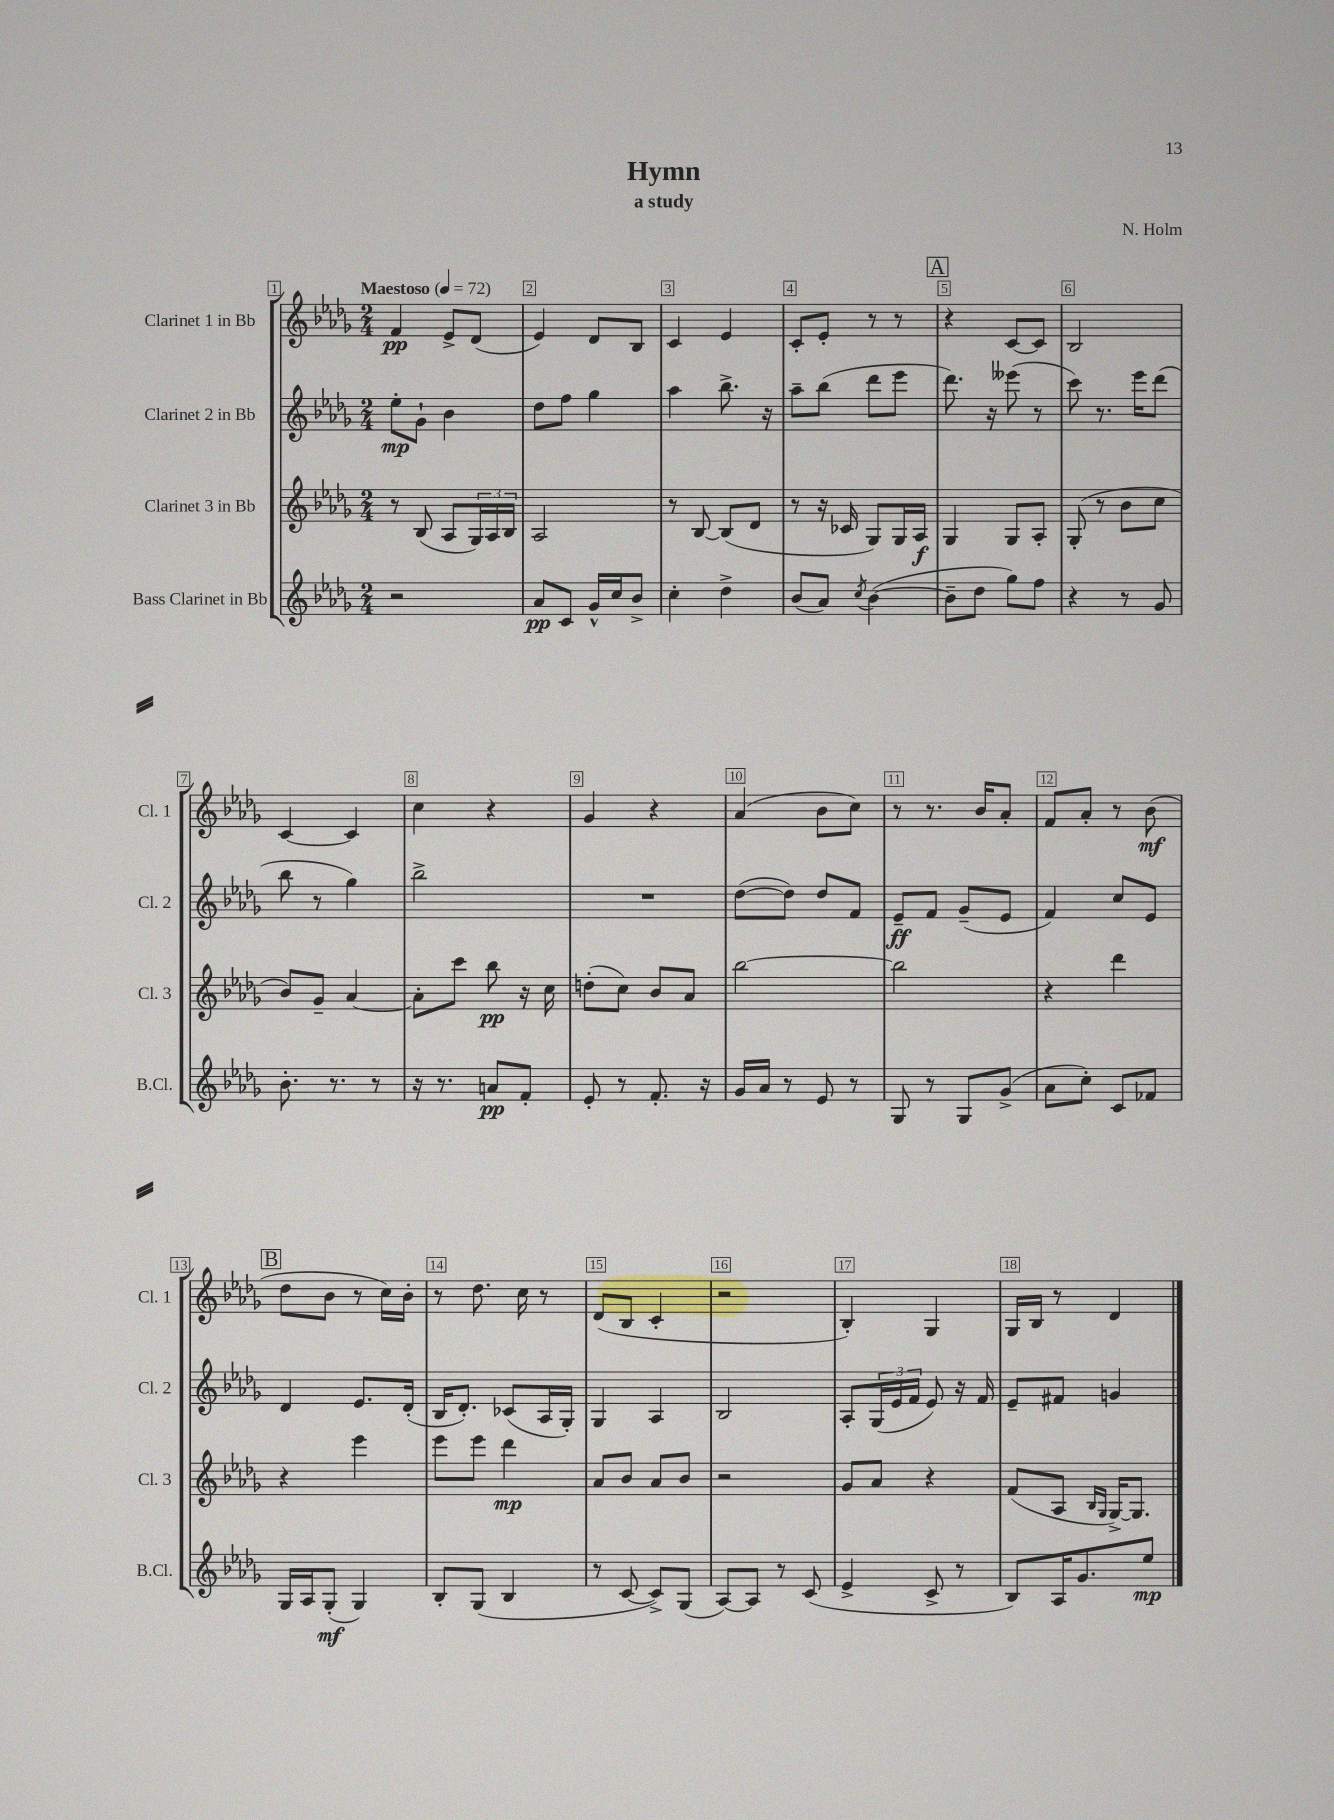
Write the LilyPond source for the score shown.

\header { title = "Hymn" composer = "N. Holm" subtitle = "a study" }
<<
\new StaffGroup <<
\new Staff = "s0" \with { instrumentName = "Clarinet 1 in Bb" shortInstrumentName = "Cl. 1" } {
    \clef treble \key des \major \numericTimeSignature \time 2/4 \tempo "Maestoso" 4 = 72
    f'4\pp ees'8-> des'8( |
    ees'4) des'8 bes8 |
    c'4 ees'4 |
    c'8-. ees'8-. r8 r8 |
    \mark \markup { \box "A" } r4 c'8~ c'8 |
    bes2 |
    c'4~ c'4 |
    c''4 r4 |
    ges'4 r4 |
    aes'4( bes'8 c''8) |
    r8 r8. bes'16 aes'8-. |
    f'8 aes'8-. r8 bes'8\mf( |
    \mark \markup { \box "B" } des''8 bes'8 r8 c''16) bes'16-. |
    r8 des''8. c''16 r8 |
    des'8( bes8 c'4-. |
    r2 |
    bes4-.) ges4 |
    ges16 bes16 r8 des'4 \bar "|." |
}
\new Staff = "s1" \with { instrumentName = "Clarinet 2 in Bb" shortInstrumentName = "Cl. 2" } {
    \clef treble \key des \major \numericTimeSignature \time 2/4
    ees''8-.\mp ges'8-! bes'4 |
    des''8 f''8 ges''4 |
    aes''4 bes''8.-> r16 |
    aes''8-- bes''8( des'''8 ees'''8 |
    \mark \markup { \box "A" } des'''8.) r16 eeses'''8( r8 |
    c'''8) r8. ees'''16 des'''8( |
    bes''8 r8 ges''4) |
    bes''2-> |
    R2 |
    des''8~( des''8) des''8 f'8 |
    ees'8--\ff f'8 ges'8--( ees'8 |
    f'4) c''8 ees'8 |
    \mark \markup { \box "B" } des'4 ees'8. des'16-.( |
    bes16 des'8.-.) ces'8( aes16 ges16-.) |
    ges4 aes4 |
    bes2 |
    aes8-. \tuplet 3/2 { ges16( ees'16 f'16 } ees'8) r16 f'16 |
    ees'8-- fis'8 g'4 \bar "|." |
}
\new Staff = "s2" \with { instrumentName = "Clarinet 3 in Bb" shortInstrumentName = "Cl. 3" } {
    \clef treble \key des \major \numericTimeSignature \time 2/4
    r8 bes8( aes8 \tuplet 3/2 { ges16) aes16 bes16 } |
    aes2 |
    r8 bes8~ bes8( des'8 |
    r8 r16 ces'16 ges8) ges16 aes16\f |
    \mark \markup { \box "A" } ges4 ges8 aes8-. |
    ges8-.( r8 bes'8 c''8 |
    bes'8) ges'8-- aes'4~ |
    aes'8-. c'''8 bes''8\pp r16 c''16 |
    d''8-.( c''8) bes'8 aes'8 |
    bes''2~ |
    bes''2 |
    r4 des'''4 |
    \mark \markup { \box "B" } r4 ees'''4 |
    ees'''8 ees'''8 des'''4\mp |
    aes'8 bes'8 aes'8 bes'8 |
    r2 |
    ges'8 aes'8 r4 |
    f'8( aes8 \grace { bes16 ges16 } ges16~->) ges8. \bar "|." |
}
\new Staff = "s3" \with { instrumentName = "Bass Clarinet in Bb" shortInstrumentName = "B.Cl." } {
    \clef treble \key des \major \numericTimeSignature \time 2/4
    r2 |
    aes'8\pp c'8 ges'16-^ c''16 bes'8-> |
    c''4-. des''4-> |
    bes'8( aes'8) \acciaccatura { c''8 } bes'4~( |
    \mark \markup { \box "A" } bes'8-- des''8 ges''8) f''8 |
    r4 r8 ges'8 |
    bes'8.-. r8. r8 |
    r16 r8. a'8\pp f'8-. |
    ees'8-. r8 f'8.-. r16 |
    ges'16 aes'16 r8 ees'8 r8 |
    ges8 r8 ges8 ges'8->( |
    aes'8 c''8-.) c'8 fes'8 |
    \mark \markup { \box "B" } ges16 aes16 ges8-.\mf( ges4) |
    bes8-. ges8( bes4 |
    r8 c'8~ c'8->) ges8( |
    aes8~) aes8 r8 c'8( |
    ees'4-> c'8-> r8 |
    bes8) aes16 ges'8. ees''8\mp \bar "|." |
}
>>
>>
\layout { \context { \Score \override BarNumber.break-visibility = ##(#f #t #t) barNumberVisibility = #all-bar-numbers-visible \override BarNumber.stencil = #(make-stencil-boxer 0.1 0.3 ly:text-interface::print) } }
